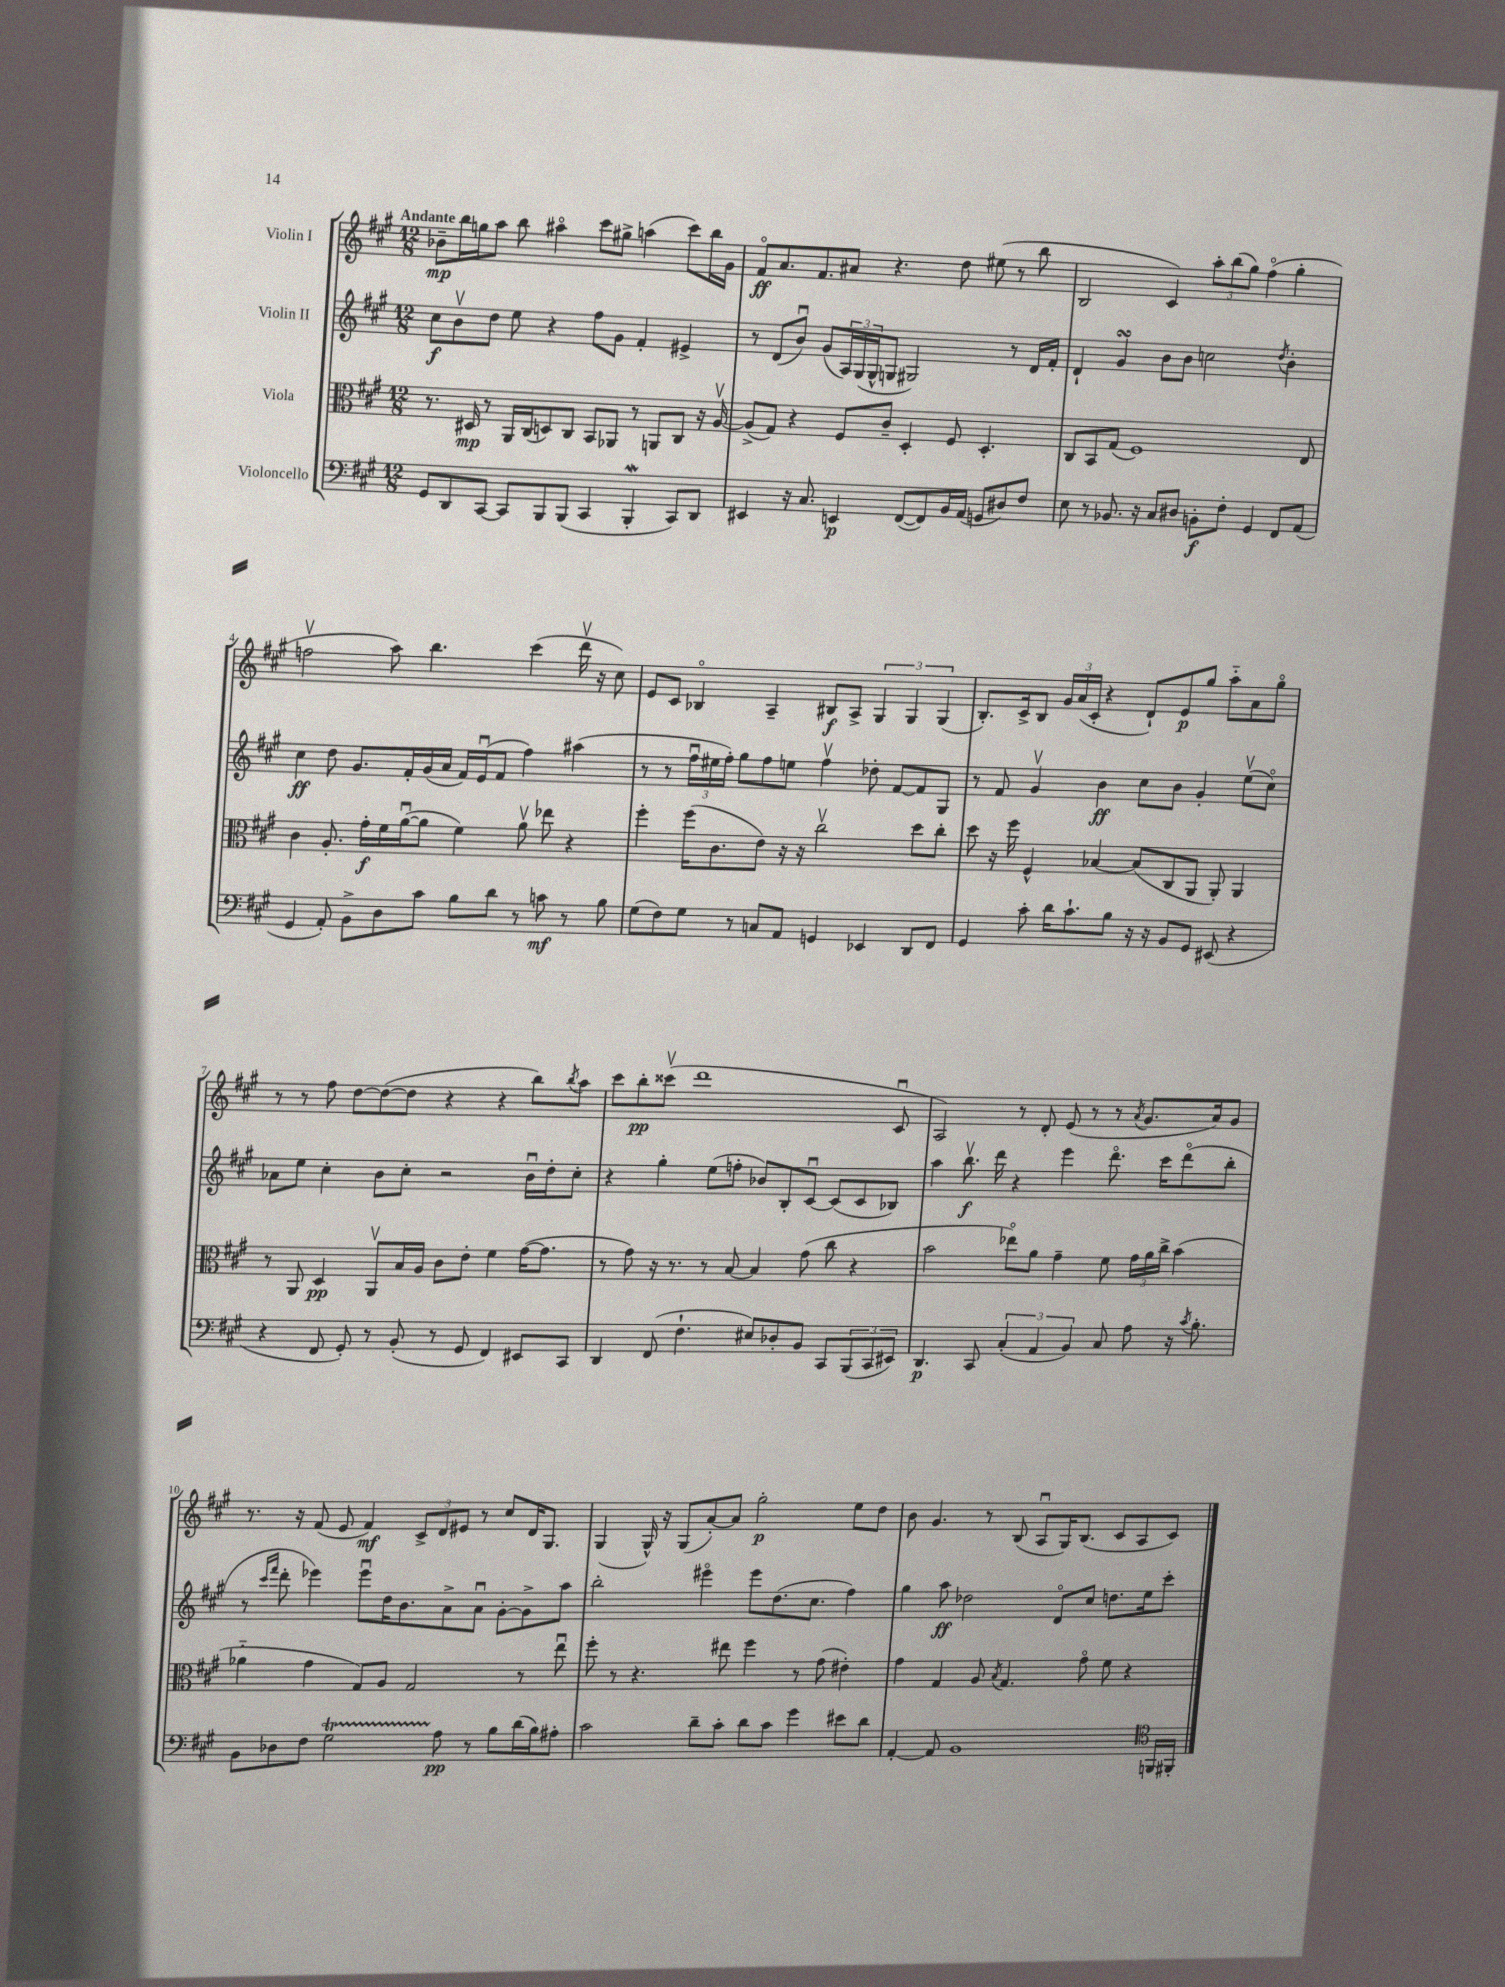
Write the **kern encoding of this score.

**kern	**dynam	**kern	**dynam	**kern	**dynam	**kern	**dynam
*part4	*part4	*part3	*part3	*part2	*part2	*part1	*part1
*staff4	*staff4	*staff3	*staff3	*staff2	*staff2	*staff1	*staff1
*I"Violoncello	*	*I"Viola	*	*I"Violin II	*	*I"Violin I	*
*clefF4	*	*clefC3	*	*clefG2	*	*clefG2	*
*k[f#c#g#]	*	*k[f#c#g#]	*	*k[f#c#g#]	*	*k[f#c#g#]	*
*M12/8	*	*M12/8	*	*M12/8	*	*M12/8	*
=1	=1	=1	=1	=1	=1	=1	=1
!	!	!	!	!	!	!LO:TX:a:B:t=Andante	!
8GG#/L	.	8.r	.	8cc#\L	f	8b-X~\L	mp
8DD/	.	.	.	8bv\	.	16bb\L	.
.	.	16D#X/	mp	.	.	16ggn\J	.
[8CC#/J	.	8r	.	8dd\J	.	8aa\J	.
8CC#/L]	.	16AA/LL	.	8ee\	.	8bb\	.
.	.	(16C#/J	.	.	.	.	.
8BBB/	.	8Dn/)	.	4r	.	4aa#X\	.
(8BBB/J	.	8C#/J	.	.	.	.	.
4CC#/	.	8BB/L	.	8ff#\L	.	8ccc#\L	.
.	.	8AA-X/J	.	8g#\J	.	8gg#X^\J	.
4BBBW'/	.	8r	.	4f#'/	.	(4aan\	.
.	.	8AAn/L	.	.	.	.	.
8CC#/L)	.	8C#/J	.	4e#X^/	.	8ccc#\L)	.
8DD/J	.	16r	.	.	.	16bb\L	.
.	.	[16Av/	.	.	.	16g#\JJ	.
=2	=2	=2	=2	=2	=2	=2	=2
4EE#X/	.	(8A^/L]	.	8r	.	8f#/L	ff
.	.	8G#/J)	.	(8d/L	.	8.a/	.
16r	.	4r	.	8bu/J)	.	.	.
8.C#/	.	.	.	.	.	8.f#/	.
.	.	.	.	(8g#/L	.	.	.
4EEn/	p	8F#/L	.	24A/L)	.	8a#X/J	.
.	.	.	.	(24G#/	.	.	.
.	.	.	.	24G#^^/J	.	.	.
.	.	8c#~/J	.	8Gn/J	.	4.r	.
([8FF#/L	.	4D'/	.	2G#X/)	.	.	.
8FF#/])	.	.	.	.	.	.	.
16BB/L	.	8F#/	.	.	.	8dd\	.
(16AA/JJ	.	.	.	.	.	.	.
8GGn/L	.	4.D'/	.	.	.	(8ee#X\	.
8D#X/)	.	.	.	8r	.	8r	.
8F#/J	.	.	.	16d/LL	.	8bb\	.
.	.	.	.	16f#'/JJ	.	.	.
=3	=3	=3	=3	=3	=3	=3	=3
8E\	.	8C#/L	.	4d`/	.	2B/	.
8r	.	8BB/	.	.	.	.	.
8.BB-X/	.	(8G#/J	.	4g#sSsS/	.	.	.
.	.	1F#)	.	.	.	.	.
16r	.	.	.	.	.	.	.
8C#/L	.	.	.	8b\L	.	4c#/)	.
8D#X/J	.	.	.	8b\J	.	.	.
8BBn'\L	f	.	.	2ccn\	.	12aa'\L	.
.	.	.	.	.	.	(12bb\	.
8F#'\J	.	.	.	.	.	.	.
.	.	.	.	.	.	12gg#\J)	.
4GG#/	.	.	.	.	.	(4ff#\	.
.	.	.	.	8qdd/	.	.	.
8FF#/L	.	.	.	4b'\	.	4gg#'\	.
(8AA/J	.	8E/	.	.	.	.	.
!!LO:LB:g=z
=4	=4	=4	=4	=4	=4	=4	=4
4GG#/	.	4c#\	.	4cc#\	ff	2ffnv\	.
8AA'/)	.	8.A'/	.	8dd\	.	.	.
8BB^\L	.	.	.	8.g#/L	.	.	.
.	.	16g#'\LL	f	.	.	.	.
8D\	.	16f#\	.	.	.	8aa\)	.
.	.	([16au\J	.	16f#'/L	.	.	.
8c#\J	.	8a\J]	.	(16g#/	.	4.bb\	.
.	.	.	.	16a/JJ	.	.	.
8B\L	.	4f#\)	.	16f#/LL)	.	.	.
.	.	.	.	(16eu/J	.	.	.
8d\J	.	.	.	8f#/J	.	.	.
8r	.	8av\	.	4ff#\)	.	(4ccc#\	.
8cn\	mf	8ee-X\	.	.	.	.	.
8r	.	4r	.	(4aa#X\	.	16dddv\	.
.	.	.	.	.	.	16r	.
8B\	.	.	.	.	.	8cc#\)	.
=5	=5	=5	=5	=5	=5	=5	=5
(8G#\L	.	4ff#'\	.	8r	.	8e/L	.
8F#\)	.	.	.	8r	.	8c#/J	.
8G#\J	.	(16ff#\KL	.	24ff#u\LL	.	4B-X/	.
.	.	.	.	24ee#X\	.	.	.
.	.	8.c#\	.	.	.	.	.
.	.	.	.	24ff#'\JJ)	.	.	.
8r	.	.	.	8gg#\L	.	.	.
8Cn/L	.	8e\J)	.	8ff#\	.	4A~/	.
8AA/J	.	16r	.	8een\J	.	.	.
.	.	16r	.	.	.	.	.
4GGn/	.	2cc#v\	.	4ff#v\	.	8B#X/L	f
.	.	.	.	.	.	8A^/J	.
4EE-X/	.	.	.	8dd-X'\	.	6G#/	.
.	.	.	.	[8f#/L	.	.	.
.	.	.	.	.	.	6G#/	.
8DD/L	.	8dd\L	.	8f#/]	.	.	.
.	.	.	.	.	.	(6G#/	.
8FF#/J	.	8cc#'\J	.	8G#/J	.	.	.
=6	=6	=6	=6	=6	=6	=6	=6
4GG#/	.	8dd\	.	8r	.	8.B'/L)	.
.	.	16r	.	8f#/	.	.	.
.	.	16ff#\	.	.	.	16c#^/k	.
8c#'\	.	4F#^^/	.	4g#v/	.	8B/J	.
16d\KL	.	.	.	.	.	24g#/LL	.
.	.	.	.	.	.	(24a/	.
8.c#`\	.	.	.	.	.	.	.
.	.	.	.	.	.	24c#'/JJ	.
.	.	[4B-X/	.	4b\	ff	4r	.
8B\J	.	.	.	.	.	.	.
16r	.	(8B-/L]	.	8cc#\L	.	8d`/L)	.
16r	.	.	.	.	.	.	.
8BB/L	.	8C#/	.	8b\J	.	8e/	p
8GG#/J	.	8AA/J	.	4g#'/	.	8gg#/J	.
(8EE#X/	.	8AA'/)	.	.	.	8aa\L	.
4r	.	4AA/	.	(8eev\L	.	8a\	.
.	.	.	.	8cc#\J)	.	8gg#\J	.
!!LO:LB:g=z
=7	=7	=7	=7	=7	=7	=7	=7
4r	.	8r	.	8a-X\L	.	8r	.
.	.	8AA/	.	8ee\J	.	8r	.
8FF#/	.	4D/	pp	4cc#'\	.	8ff#\	.
8GG#'/)	.	.	.	.	.	[8dd\L	.
8r	.	8AAv/L	.	8b\L	.	(8dd\_	.
(8BB'/	.	16B/L	.	8cc#'\J	.	8dd\J]	.
.	.	16A/JJ	.	.	.	.	.
8r	.	8c#\L	.	2r	.	4r	.
8GG#/	.	8e'\J	.	.	.	.	.
4FF#/)	.	4f#\	.	.	.	4r	.
8EE#X/L	.	([16g#\KL	.	16bu\LL	.	8bb\L)	.
.	.	8.g#\J]	.	16dd'\J	.	.	.
.	.	.	.	.	.	8qbb/	.
8CC#/J	.	.	.	8cc#'\J	.	8aa\J	.
=8	=8	=8	=8	=8	=8	=8	=8
4DD/	.	8r	.	4r	.	8ccc#\L	.
.	.	8g#\)	.	.	.	8bb'\	pp
(8FF#/	.	16r	.	4gg#'\	.	(8ccc##Xv\J	.
.	.	8.r	.	.	.	.	.
4.F#`\	.	.	.	.	.	1ddd	.
.	.	8r	.	(8ee\L	.	.	.
.	.	[8B/	.	8ffn'\J	.	.	.
8E#X/L)	.	4B/]	.	8b-X/L)	.	.	.
8D-X'/	.	.	.	8B'/	.	.	.
8BB/J	.	(8g#\	.	[8c#u/J	.	.	.
8CC#/L	.	8cc#\	.	(8c#/L]	.	.	.
(12BBB/	.	4r	.	8c#/	.	.	.
12CC#/	.	.	.	.	.	.	.
.	.	.	.	8B-X/J)	.	8c#u/	.
12EE#X/J)	.	.	.	.	.	.	.
=9	=9	=9	=9	=9	=9	=9	=9
4.DD/	p	2b\	.	4aa\	.	2A/)	.
.	.	.	.	8.bbv\	f	.	.
8CC#/	.	.	.	.	.	.	.
.	.	.	.	16ddd\	.	.	.
(6C#'/	.	8ee-X\L)	.	4r	.	8r	.
.	.	8a\J	.	.	.	8d'/	.
6AA/	.	.	.	.	.	.	.
.	.	4g#~\	.	4eee\	.	(8e/	.
6BB/)	.	.	.	.	.	.	.
.	.	.	.	.	.	8r	.
8C#/	.	8f#\	.	8.ddd\	.	8r	.
.	.	.	.	.	.	8qa/	.
8A\	.	24g#\LL	.	.	.	8.g#/L	.
.	.	24a\	.	.	.	.	.
.	.	.	.	16ccc#\KL	.	.	.
.	.	24cc#^\JJ	.	.	.	.	.
16r	.	(4b\	.	(8ddd\	.	.	.
8qc#/	.	.	.	.	.	.	.
8.B'\	.	.	.	.	.	16a/k)	.
.	.	.	.	8bb'\J	.	8g#/J	.
!!LO:LB:g=z
=10	=10	=10	=10	=10	=10	=10	=10
8BB\L	.	4a-X\	.	8r	.	8.r	.
.	.	.	.	16qqccc#/LL	.	.	.
.	.	.	.	16qqfff#/JJ	.	.	.
8D-X\	.	.	.	8ddd'\	.	.	.
.	.	.	.	.	.	16r	.
8F#\J	.	4g#\	.	4eee-X\)	.	(8f#/	.
2G#t\	.	.	.	.	.	8e/	.
.	.	8G#/L)	.	8eee-u\L	.	4f#/)	mf
.	.	8A/J	.	16dd\K	.	.	.
.	.	.	.	8.b\	.	.	.
.	.	2G#/	.	.	.	12c#^/L	.
.	.	.	.	.	.	12d/	.
8A\	pp	.	.	8a^\	.	.	.
.	.	.	.	.	.	12e#X/J	.
8r	.	.	.	8au\J	.	8r	.
8B\L	.	.	.	[8g#'\L	.	8cc#/L	.
(16d\L	.	8r	.	8g#^\]	.	16d/K	.
16B\J)	.	.	.	.	.	8.G#/J	.
8A#X'\J	.	8eeu\	.	8aa\J	.	.	.
=11	=11	=11	=11	=11	=11	=11	=11
2c#\	.	8ff#'\	.	2bb'\	.	(4G#/	.
.	.	8r	.	.	.	.	.
.	.	4.r	.	.	.	16G#^^/)	.
.	.	.	.	.	.	16r	.
.	.	.	.	.	.	(8G#/L	.
8d~\L	.	.	.	4eee#X\	.	[8a'/)	.
8c#'\J	.	8ee#X\	.	.	.	8a/J]	.
8d\L	.	4ff#\	.	8eee#\L	.	2gg#'\	p
8c#\J	.	.	.	(8.dd\	.	.	.
4g#\	.	8r	.	.	.	.	.
.	.	.	.	8.cc#\J	.	.	.
.	.	(8g#\	.	.	.	.	.
8e#X\L	.	4e#X'\)	.	4ff#\)	.	8ee\L	.
8d\J	.	.	.	.	.	8dd\J	.
=12	=12	=12	=12	=12	=12	=12	=12
[4AA'/	.	4g#\	.	4gg#\	.	8b\	.
.	.	.	.	.	.	4.g#/	.
8AA/]	.	4G#/	.	8aa\	ff	.	.
1BB	.	.	.	2dd-X\	.	.	.
.	.	8A/	.	.	.	8r	.
.	.	8qB/	.	.	.	.	.
.	.	4.G#/	.	.	.	(8B/	.
.	.	.	.	.	.	8Au/L	.
.	.	.	.	8d/L	.	16G#/K)	.
.	.	.	.	.	.	(8.B/J	.
.	.	8g#\	.	8cc#/J	.	.	.
.	.	8f#\	.	8.ddn\L	.	8c#/L	.
.	.	4r	.	.	.	8A/	.
.	.	.	.	16ee\k	.	.	.
*clefC4	*	*	*	*	*	*	*
16FFn/LL	.	.	.	8ccc#'\J	.	8c#/J)	.
16FF#X'/JJ	.	.	.	.	.	.	.
==	==	==	==	==	==	==	==
*-	*-	*-	*-	*-	*-	*-	*-
